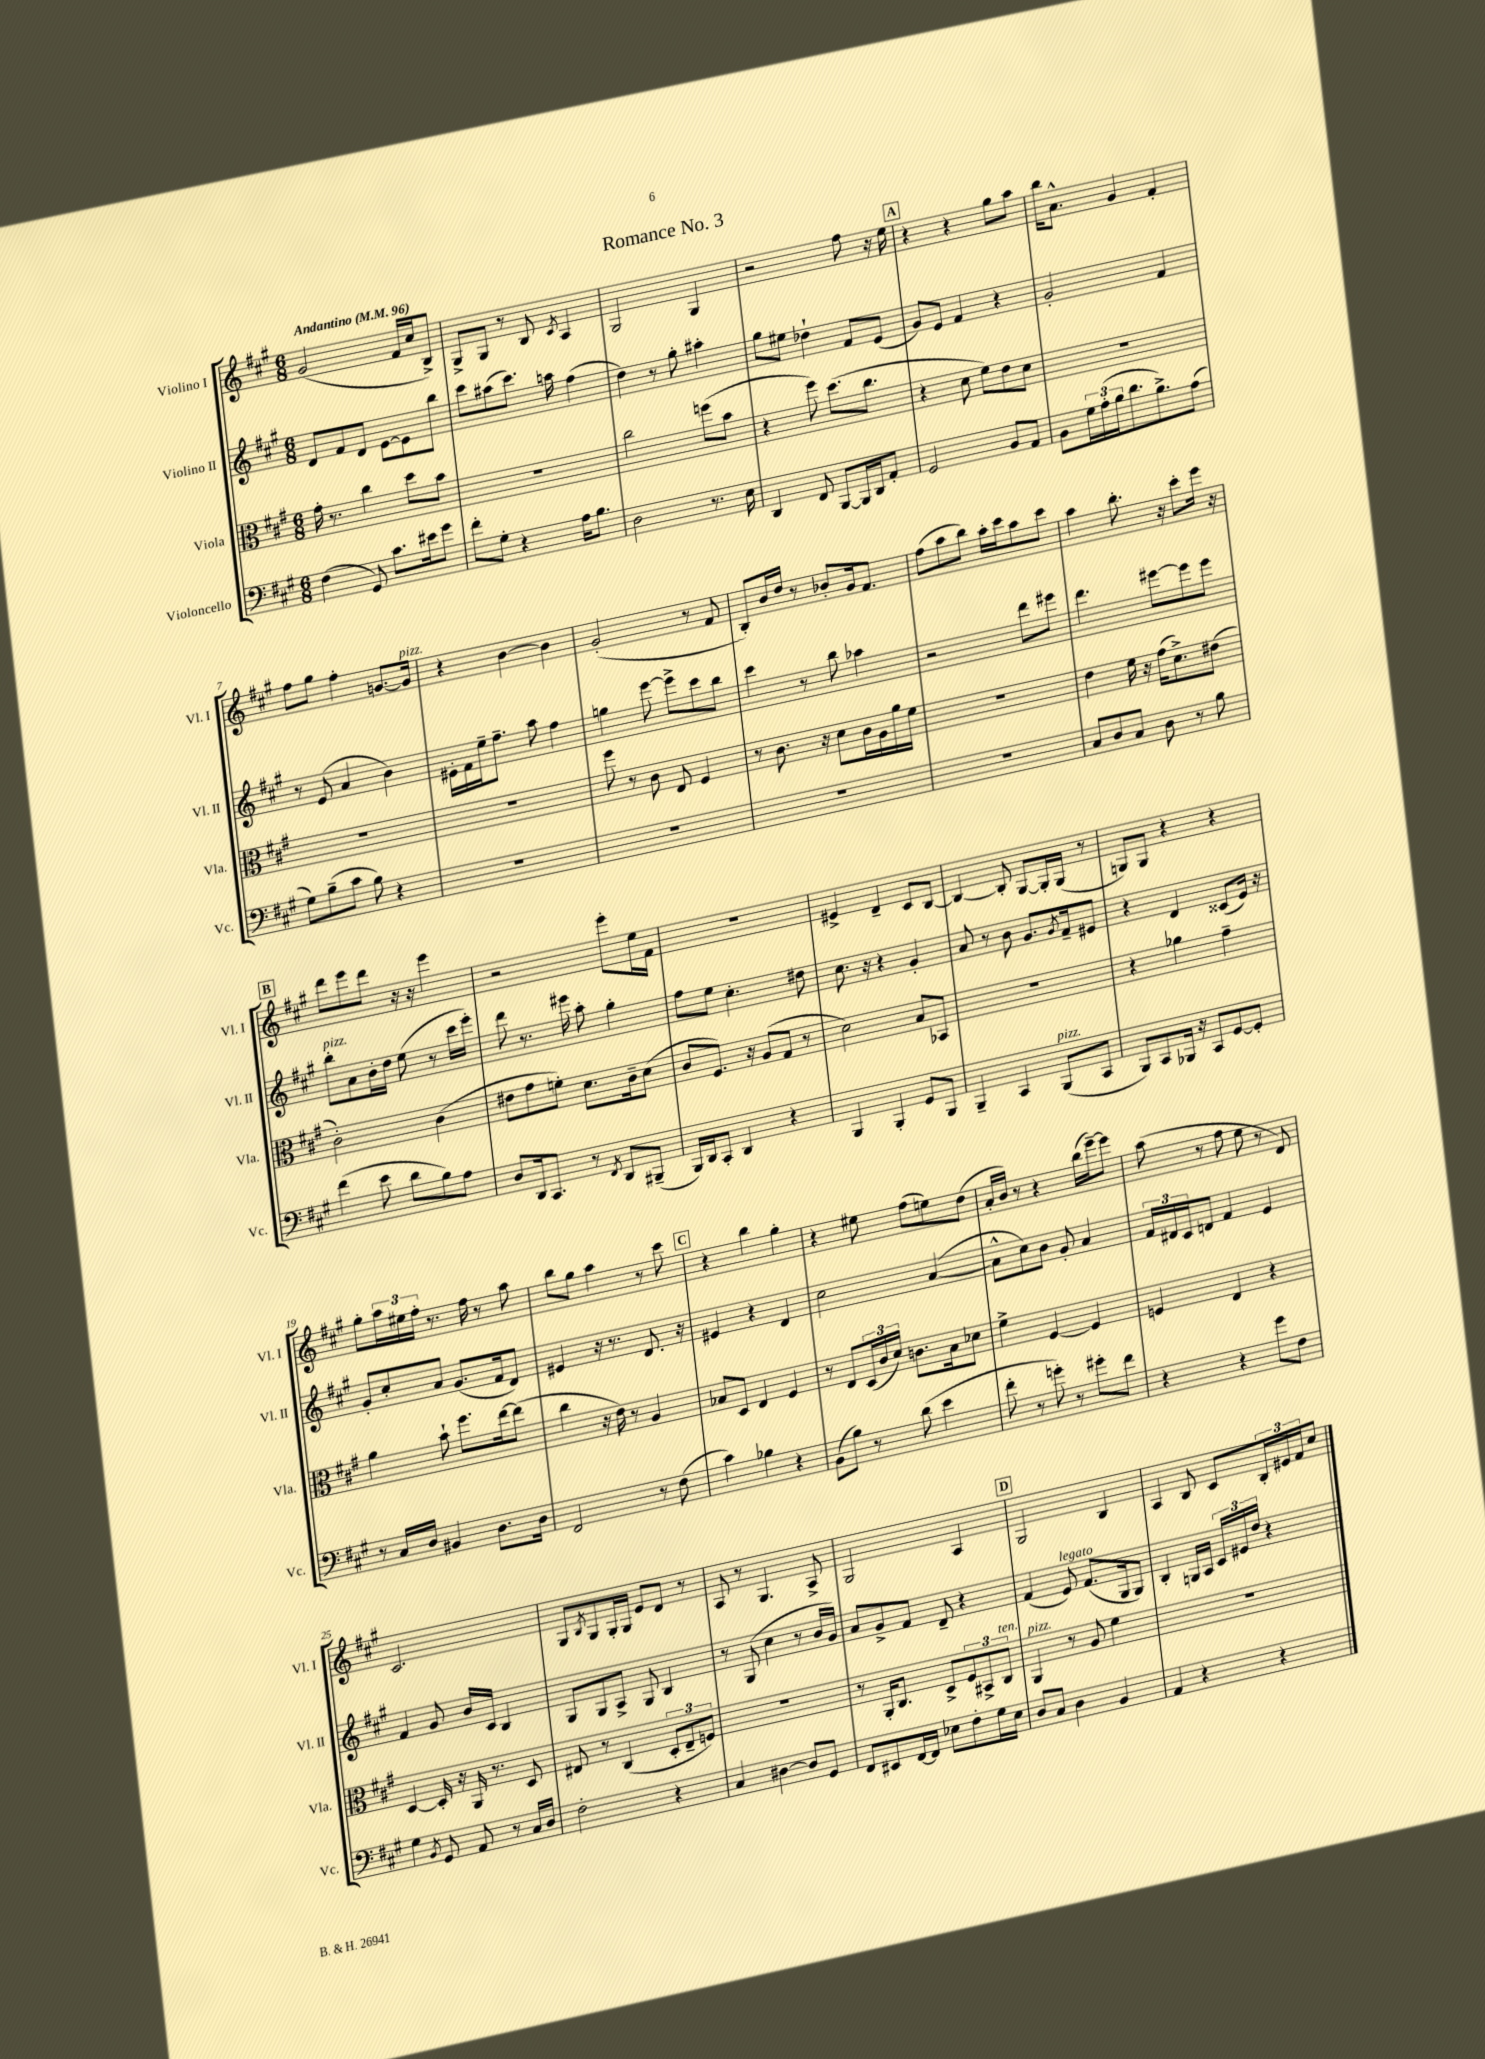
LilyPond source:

\header { title = "Romance No. 3" }
<<
\new StaffGroup <<
\new Staff = "s0" \with { instrumentName = "Violino I" shortInstrumentName = "Vl. I" } {
    \clef treble \key a \major \numericTimeSignature \time 6/8 \tempo "Andantino" 4 = 96
    gis'2( fis'16 cis''16 b8->) |
    gis8-> gis8 r8 b8 \acciaccatura { cis'8 } a4 |
    gis2 gis4 |
    r2 fis''8 r16 e''16 |
    \mark \markup { \box "A" } r4 r4 gis''8 a''8 |
    b''16 a'8.-^ gis'4 fis'4-. |
    fis''8 gis''8 fis''4-. g'8.~ g'16^\markup { \italic "pizz." } |
    r4 b'4~ b'4 |
    gis'2-.( r8 fis'8 |
    b8-.) b'16 d''16 r8 bes'8-. gis'16 fis'8. |
    fis''8( a''8 b''8) a''16-. cis'''16 a''8 cis'''8 |
    a''4 b''8.-. r16 cis'''8-. e'''16 r16 |
    \mark \markup { \box "B" } d'''8 e'''8 d'''8 r16 r16 e'''4 |
    r2 e'''8-. e''16 fis'16 |
    R2. |
    eis'4-> d'4-- cis'8 b8~ |
    b4~ b8-. gis8~ gis16-. gis16( r8 |
    g8) g8 r4 r4 |
    gis''8-. \tuplet 3/2 { a''16 eis''16 fis''16-. } r8. fis''16 r8 a''8 |
    b''8 gis''8 a''4 r8 cis'''8 |
    \mark \markup { \box "C" } r4 b''4 gis''4-. |
    r4 eis''8 fis''8( e''8) d''8( |
    a'16-. b'16) r8 r4 b''16( e'''16~--) e'''8 |
    a''8( r8 fis''8 e''8 r8 d'8) |
    cis'2. |
    gis8 \acciaccatura { b8 } gis8 gis16-. gis16 e'8 d'8 r8 |
    a8 r8 gis4. a8-> |
    gis2 a4 |
    \mark \markup { \box "D" } gis2 b4 |
    a4 b8 cis'8 \tuplet 3/2 { b16-. eis'16 fis'16 } cis''8 \bar "|." |
}
\new Staff = "s1" \with { instrumentName = "Violino II" shortInstrumentName = "Vl. II" } {
    \clef treble \key a \major \numericTimeSignature \time 6/8
    d'8 fis'8 d'8 e'8~ e'8 b''8 |
    cis'''8 ais''8( cis'''8.) a''16 fis''4( |
    d''4) r8 gis''8-. ais''4-. |
    gis''8 eis''8 des''4-! fis'8 e'8( |
    \mark \markup { \box "A" } gis'8) e'8 fis'4 r4 |
    gis'2-. fis'4 |
    r8 e'8( a'4 b'4) |
    eis'16-. fis'16 e''16-- fis''8.-- a''8 fis''4 |
    g''4 e'''8~ e'''8-> cis'''8 b''8 |
    cis'''4 r8 b''8 aes''4 |
    r2 d'''8 eis'''8 |
    d'''4. eis'''8~ eis'''8 eis'''8 |
    \mark \markup { \box "B" } b''8-.^\markup { \italic "pizz." } a'8 b'16-. d''16 e''8( r8 cis'''16 e'''16-.) |
    d'''8 r8. eis'''16 a''8-. gis''4-. |
    fis''8 e''8 cis''4.-. dis''8 |
    cis''8. r16 r4 gis'4-. |
    a'8 r8 b'8 gis'8. \acciaccatura { gis'8 } fis'16-- eis'8 |
    r4 d'4 cisis'8( e'16) r16 |
    gis'8-. cis''8-. a'8 gis'8.( fis'16 d'8) |
    eis'4 r16 r8. d'8. r16 |
    \mark \markup { \box "C" } eis'4 r4 d'4 |
    cis''2 a'4~( |
    a'8-^ cis''8) b'8 gis'8-. a'4 |
    \tuplet 3/2 { fis'16 dis'16 cis'16 } d'8 fis'4 e'4 |
    fis'4 gis'8 b'16 cis'16 b4 |
    gis8 gis8 a8-> gis8 b4 |
    r8 gis8( cis''4 r8 b'16 gis'16) |
    a'8 gis'8-> fis'8 d'8-- r4 |
    \mark \markup { \box "D" } fis'4( e'8^\markup { \italic "legato" }) fis'8.( gis16 gis8) |
    b4-. g16 a16 \tuplet 3/2 { cis'16 eis'16 d''16 } r4 \bar "|." |
}
\new Staff = "s2" \with { instrumentName = "Viola" shortInstrumentName = "Vla." } {
    \clef alto \key a \major \numericTimeSignature \time 6/8
    gis'16-. r8. cis''4 d''8 b'8 |
    R2. |
    cis''2 f''8( b'8 |
    r4 fis''8) d''8.( cis''8. |
    \mark \markup { \box "A" } r4 d'8 fis'8) e'8 d'8 |
    R2. |
    R2. |
    R2. |
    fis''8 r8 cis'8 e8 fis4 |
    r8 cis'8. r16 d'8 cis'16 a16 a'16 fis'16 |
    R2. |
    e'4 fis'16 r16 gis'16( d'8.->) eis'8( |
    \mark \markup { \box "B" } cis'2-.) cis'4( |
    eis'8 gis'8 f'8-.) d'8. cis'16-- d'8( |
    cis'8 fis8.) r16 a8( gis8 r8 |
    d'2) b8 bes,8 |
    R2. |
    r4 aes'4 gis'4-- |
    a'4 b'8-! fis''8. e''16~ e''8( |
    cis''4 r16 e'16) r8 a4 |
    \mark \markup { \box "C" } bes8 d8 e4 fis4 |
    r8 e8 \tuplet 3/2 { d16( cis'16 d'16) } c'8. b16 des'8 |
    fis'4-> fis4~ fis4 |
    f4 e4 r4 |
    d4~ d16-. r16 a,16 r8. d8 |
    eis8 r8 cis4( \tuplet 3/2 { d8-. eis8-- f8) } |
    R2. |
    r8 a,16-. cis8. d8-> \tuplet 3/2 { fis8 bis,8-> cis8^\markup { \italic "ten." } } |
    \mark \markup { \box "D" } a,4^\markup { \italic "pizz." } r8 a8 fis'4 |
    r2. \bar "|." |
}
\new Staff = "s3" \with { instrumentName = "Violoncello" shortInstrumentName = "Vc." } {
    \clef bass \key a \major \numericTimeSignature \time 6/8
    fis4( gis,8) cis'8. eis'16 gis'8 |
    fis'8-. gis8-. r4 a16 b8. |
    d2 r8. e16 |
    d,4 fis,8 b,,8~ b,,16 d,16 a,8-. |
    \mark \markup { \box "A" } gis,2 b,8 a,8 |
    b,8 \tuplet 3/2 { gis16 a16-.( b16 } d'8. b8.->) a8( |
    gis8) b8--( cis'8 b8) r4 |
    R2. |
    R2. |
    R2. |
    R2. |
    cis8 d8 cis8 d8 r8 b8 |
    \mark \markup { \box "B" } fis'4( e'8 d'8 b8) a8 |
    d8 d,16 cis,8. r8 \acciaccatura { fis,8 } d,8 bis,,8--( |
    b,,16) d,16 cis,8-. d,4 r4 |
    b,,4 b,,4-. gis,8 b,,8 |
    b,,4-- cis,4 b,,8^\markup { \italic "pizz." }( cis,8 |
    b,,8) cis,8 bes,,16 r16 cis,8 gis,8~ gis,8-. |
    r8 cis16 d16 bis,4 d8. d16 |
    fis,2 r8 fis8( |
    \mark \markup { \box "C" } cis'4) bes4 r4 |
    b,8( b8) r8 d'8( e'4 |
    fis'8-. r8 g'8-.) r8 gis'8-. fis'8 |
    r4 r4 gis'8 fis8 |
    gis4 \acciaccatura { b,8 } gis,8 a,8 r8 cis16 d16 |
    fis2-. r4 |
    cis4 dis4~ dis8 gis,8 |
    fis,8 eis,8 fis,16~ fis,16 ees8 fis8-. gis16 ees16 |
    \mark \markup { \box "D" } d8 cis8 d4 b,4 |
    a,4 r4 r4 \bar "|." |
}
>>
>>
